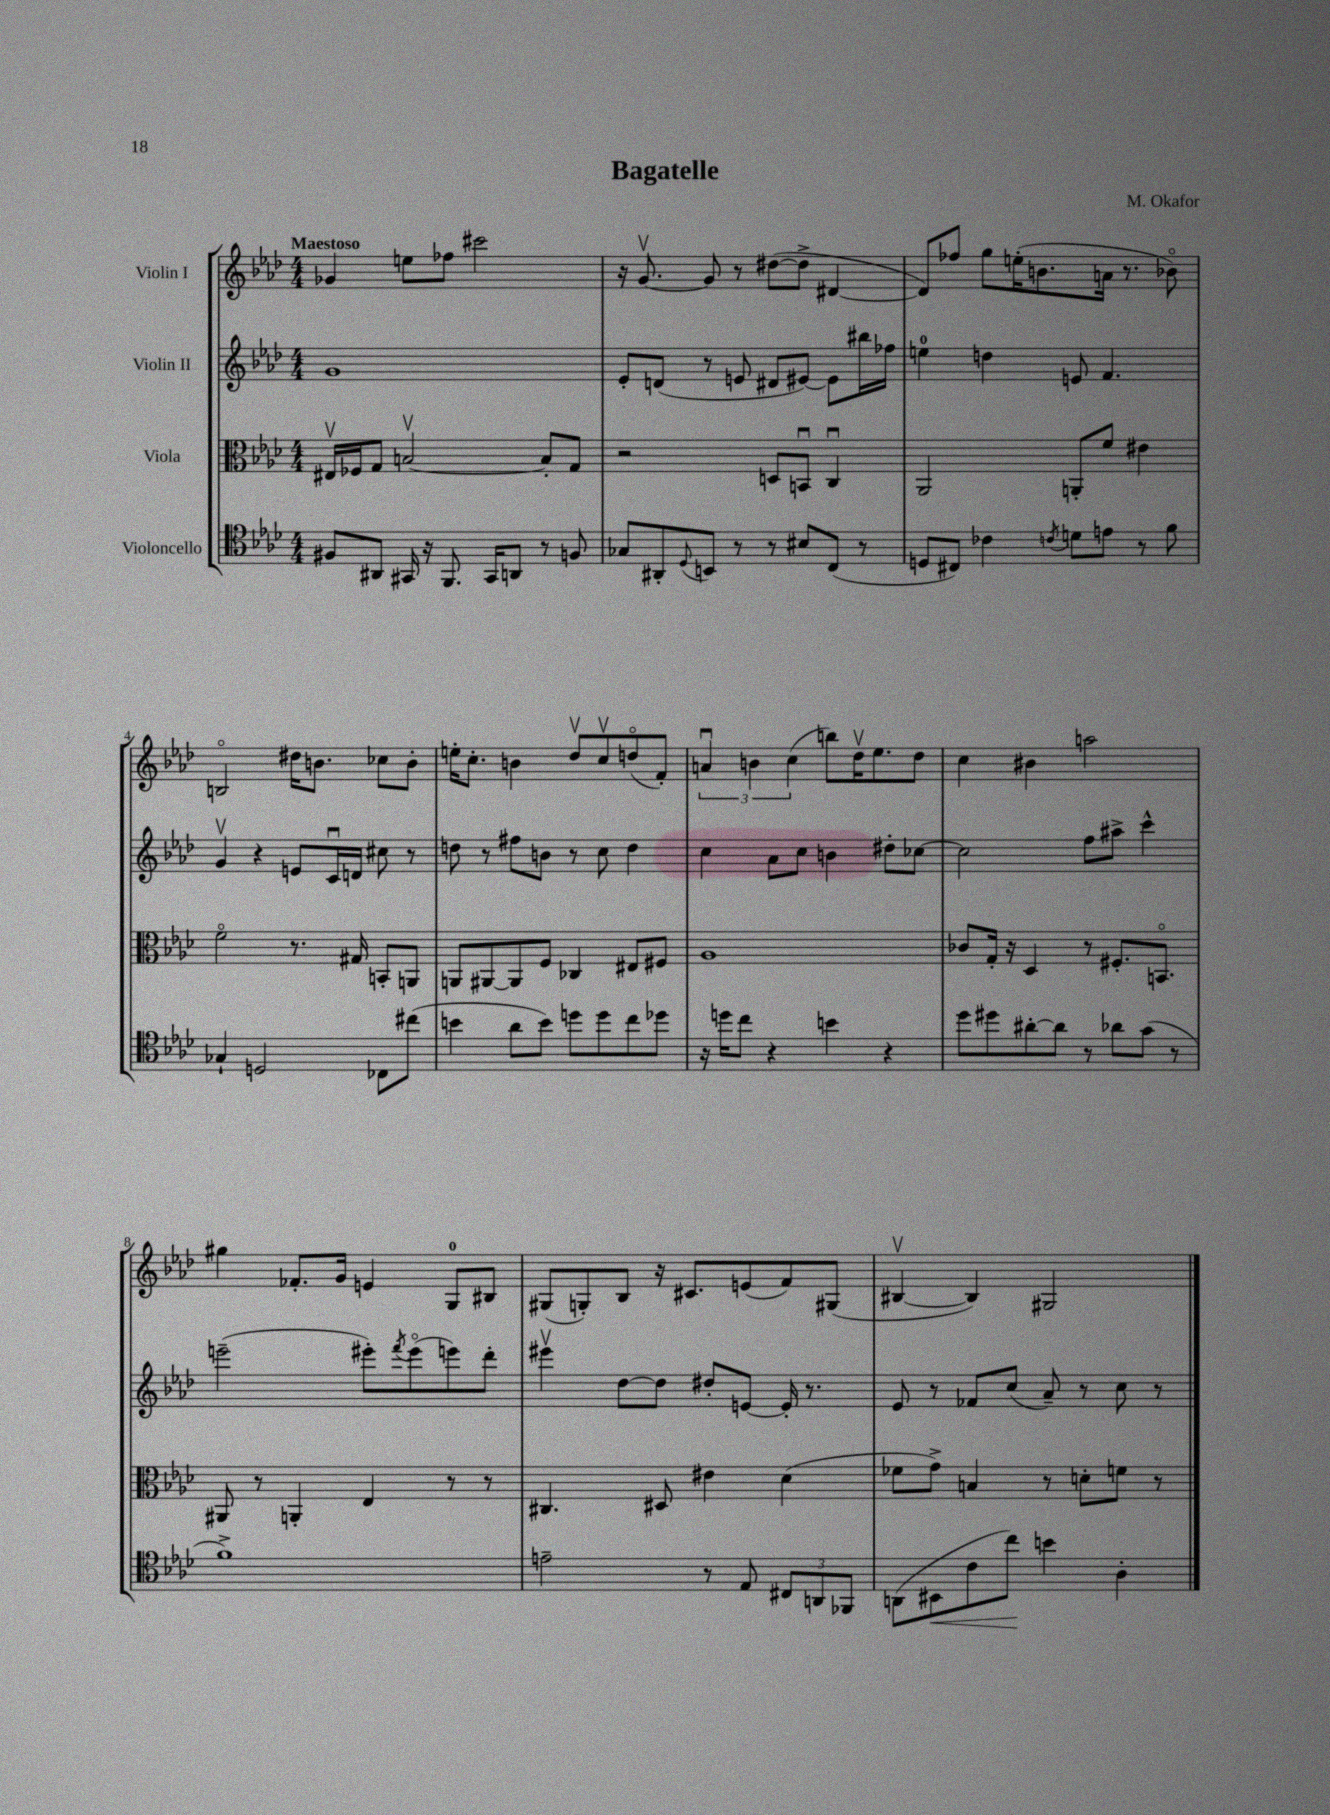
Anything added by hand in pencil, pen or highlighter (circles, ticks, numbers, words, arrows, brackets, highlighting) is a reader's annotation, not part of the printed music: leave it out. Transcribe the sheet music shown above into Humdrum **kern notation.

**kern	**kern	**kern	**kern
*staff4	*staff3	*staff2	*staff1
*clefC4	*clefC3	*clefG2	*clefG2
*k[b-e-a-d-]	*k[b-e-a-d-]	*k[b-e-a-d-]	*k[b-e-a-d-]
*M4/4	*M4/4	*M4/4	*M4/4
8F#	16E#v	1g	4g-
.	16F-	.	.
8AA#	8G	.	.
16GG#	[2Bv	.	8ee
16r	.	.	.
8.FF	.	.	8ff-
.	.	.	2ccc#
16GG#	.	.	.
8AA	.	.	.
8r	8B']	.	.
8F	8G	.	.
=	=	=	=
8G-	2r	8e-'	16r
.	.	.	[8.gv
8AA#'	.	(8d	.
8qqD-	.	.	.
8BB	.	8r	8g]
8r	.	8e	8r
8r	8D	8d#	([8dd#
8B#	8BBu	[8e#)	8dd#^]
(8C	4Cu	8e#]	[4d#
8r	.	16bb#	.
.	.	16ff-	.
=	=	=	=
8D	2AA-	4ee	8d#])
8C#)	.	.	8ff-
4c-	.	4dd	8gg
.	.	.	(16ee'
.	.	.	8.b
8qc	.	.	.
8d	8AA'	8e	.
8e	8f	4.f	16a
.	.	.	8.r
8r	4e#	.	.
8f	.	.	8b-o)
=	=	=	=
4G-`	2fo	4gv	2Bo
2D	.	4r	.
.	8.r	8e	16dd#
.	.	.	8.b
.	.	16cu	.
.	16G#	16d	.
8C-	8BB'	8cc#	8cc-
(8cc#	8AA	8r	8b'
=	=	=	=
4b	8AA	8dd	16ee'
.	.	.	8.cc'
.	[8AA#	8r	.
8a-	8AA#]	8ff#	4b
8b)	8F	8b	.
8dd	4C-	8r	8dd-v
8dd	.	8cc	8ccv
8cc	8E#	4dd	(8ddo
8dd-	8F#	.	8f')
=	=	=	=
16r	1A-	4cc	6au
16dd	.	.	.
8cc	.	.	.
.	.	.	6b
4r	.	8a-	.
.	.	.	(6cc
.	.	8cc	.
4b	.	4b	8bb)
.	.	.	16dd-v
.	.	.	8.ee-
4r	.	8dd#'	.
.	.	[8cc-	8dd-
=	=	=	=
8dd-	8c-	2cc-]	4cc
8dd#	16G'	.	.
.	16r	.	.
[8a#'	4D-	.	4b#
8a#]	.	.	.
8r	8r	8ff	2aa
8a-	8.F#'	8aa#^	.
(8g	.	4ccc^^	.
.	8.BBo	.	.
8r	.	.	.
=	=	=	=
1f^)	8AA#	(2eee~	4gg#
.	8r	.	.
.	4AA'	.	8.f-'
.	.	.	16g
.	4E-	8eee#')	4e
.	.	8qfff	.
.	.	(8eee#o	.
.	8r	8eee)	8G
.	8r	8ddd-'	8B#
=	=	=	=
2e~	4.C#	4eee#v	(8G#
.	.	.	8G')
.	.	[8dd-	8B-
.	8D#	8dd-]	16r
.	.	.	8.c#
8r	4e#	8dd#'	.
8E-	.	[8e	(8e
12C#	(4d-	16e']	8f)
.	.	8.r	.
12AA	.	.	.
.	.	.	(8G#
12FF-	.	.	.
=	=	=	=
(8AA	8f-	8e-	[4B#v
8BB#	8g^)	8r	.
8c	4B	8f-	4B#])
8cc)	.	(8cc	.
4b	8r	8a-~)	2G#
.	8d'	8r	.
4A-'	8f	8cc	.
.	8r	8r	.
==	==	==	==
*-	*-	*-	*-
